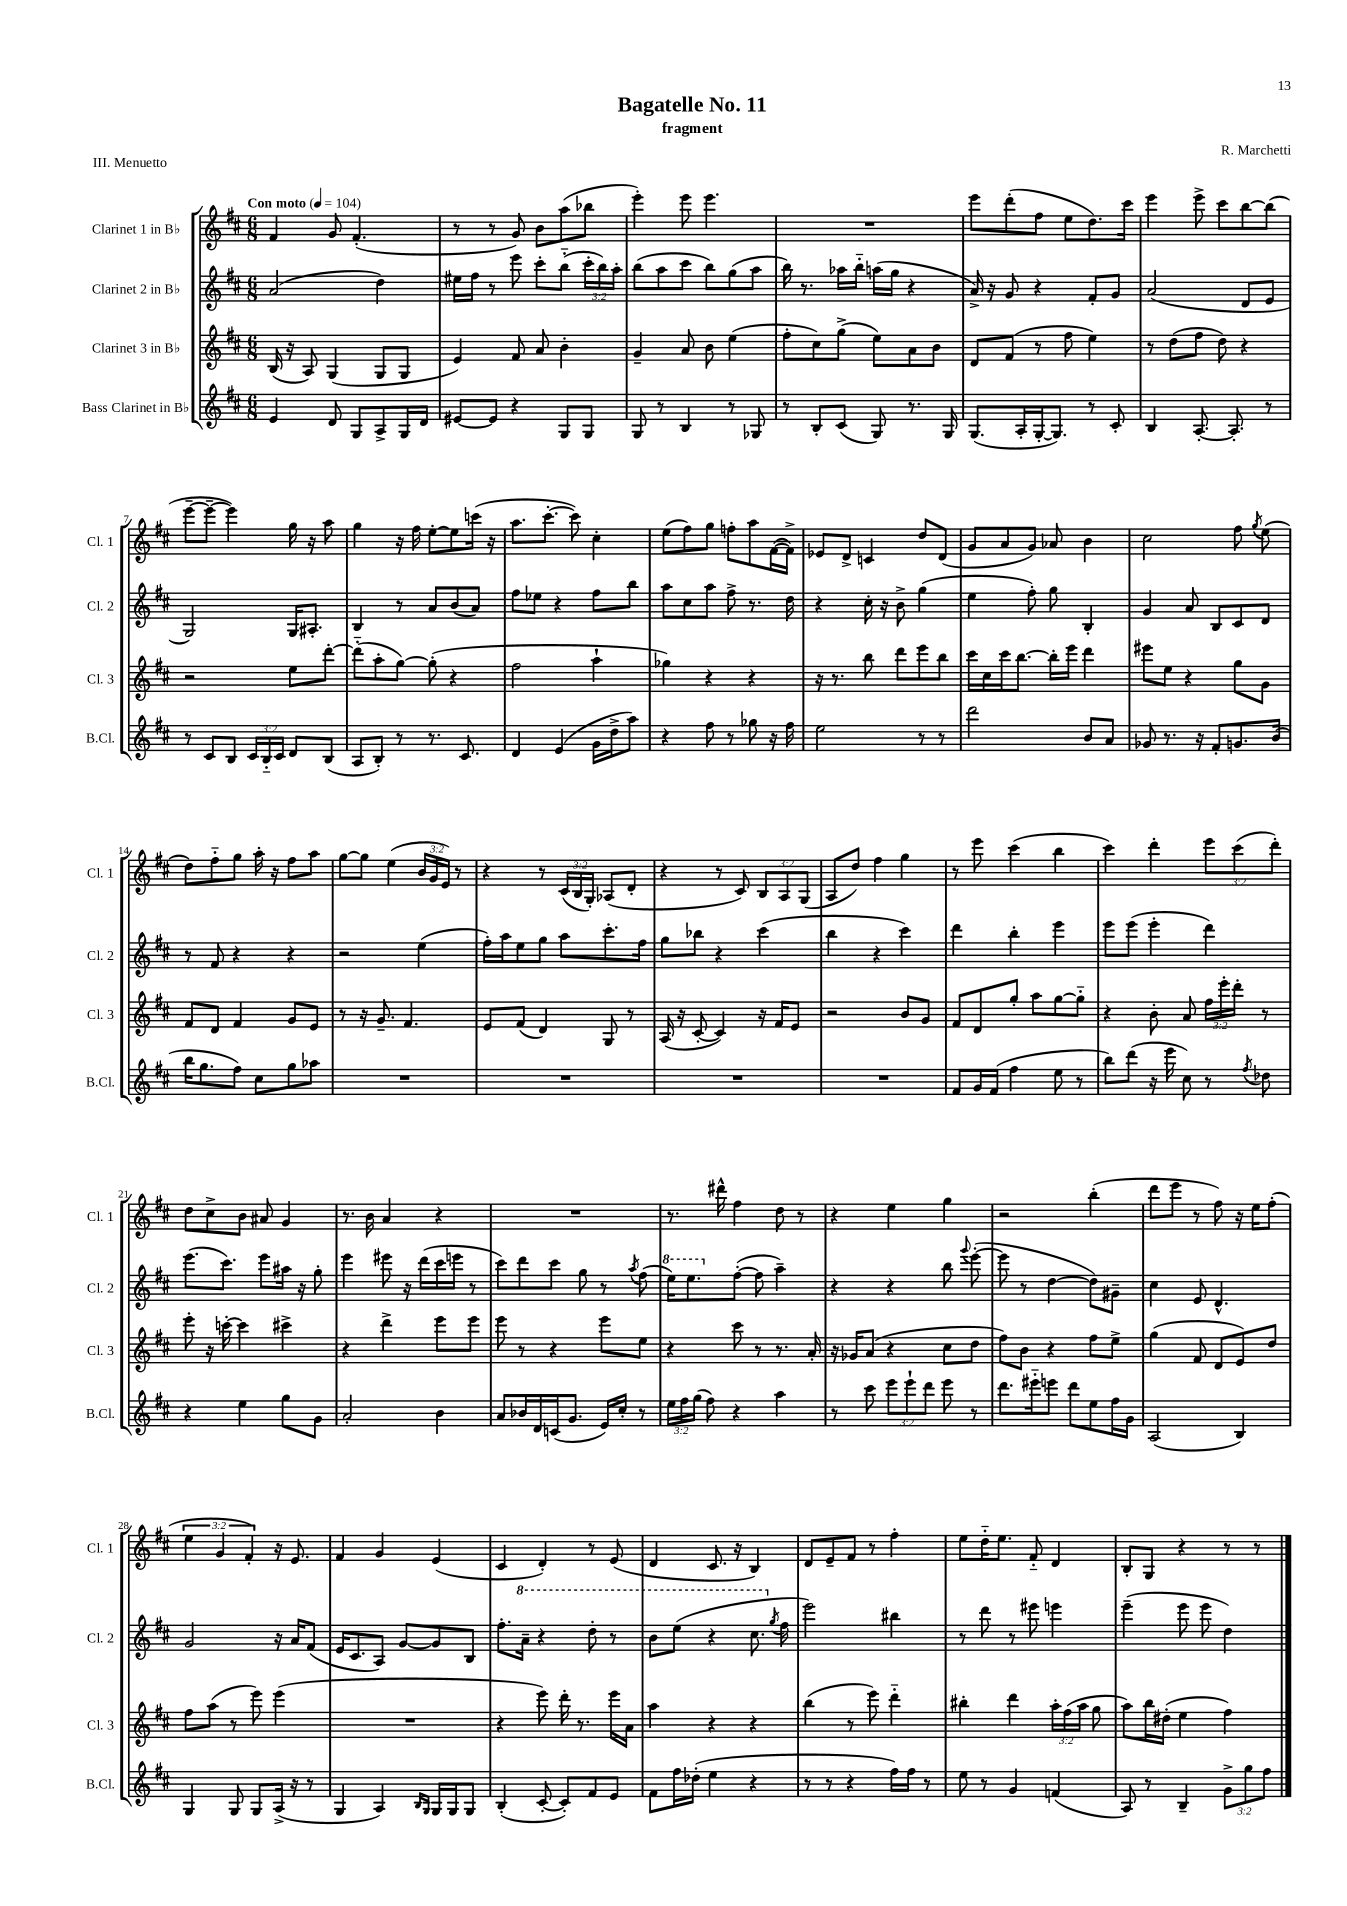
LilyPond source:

\header { title = "Bagatelle No. 11" composer = "R. Marchetti" subtitle = "fragment" piece = "III. Menuetto" }
<<
\new StaffGroup <<
\new Staff = "s0" \with { instrumentName = "Clarinet 1 in Bb" shortInstrumentName = "Cl. 1" } {
    \clef treble \key d \major \numericTimeSignature \time 6/8 \override Staff.TupletNumber.text = #tuplet-number::calc-fraction-text \tempo "Con moto" 4 = 104
    \autoBeamOff fis'4 g'8 fis'4.-.( |
    r8 r8 g'8) b'8[ a''8( bes''8] |
    e'''4-.) e'''8 e'''4. |
    R2. |
    e'''8[ d'''8-.( fis''8] e''8[ d''8.) cis'''16] |
    e'''4 e'''8-> cis'''8[ b''8~ b''8]( |
    e'''8[~-- e'''8]~-- e'''4) g''16 r16 a''8 |
    g''4 r16 fis''16 e''8[~-. e''8 c'''16]( r16 |
    a''8.[ cis'''8.]~-. cis'''8) cis''4-. |
    e''8[( fis''8) g''8] f''8[-. a''8 fis'16~( fis'16]->) |
    ees'8[ d'8]-> c'4 d''8[ d'8]( |
    g'8[ a'8 g'8]) aes'8 b'4 |
    cis''2 fis''8 \acciaccatura { g''8 } e''8( |
    d''8[) fis''8-_ g''8] a''16-. r16 fis''8[ a''8] |
    g''8[~ g''8] e''4( \tuplet 3/2 { b'16[ g'16 e'16]) } r8 |
    r4 r8 \tuplet 3/2 { cis'16[( b16 g16]-.) } aes8[( d'8]-. |
    r4 r8 cis'8) \tuplet 3/2 { b8[ a8 g8]( } |
    a8[ d''8]) fis''4 g''4 |
    r8 e'''8 cis'''4( b''4 |
    cis'''4) d'''4-. \tuplet 3/2 { e'''8[ cis'''8( d'''8]-.) } |
    d''8[ cis''8-> b'8] ais'8 g'4 |
    r8. b'16 a'4 r4 |
    R2. |
    r8. dis'''16-^ fis''4 d''8 r8 |
    r4 e''4 g''4 |
    r2 b''4-.( |
    d'''8[ e'''8] r8 fis''8) r16 e''16[ fis''8]-.( |
    \tuplet 3/2 { e''4 g'4 fis'4-.) } r16 e'8. |
    fis'4 g'4 e'4( |
    cis'4 d'4-.) r8 e'8( |
    d'4 cis'8. r16 b4) |
    d'8[ e'8-- fis'8] r8 fis''4-. |
    e''8[ d''16-_ e''8.] fis'8-_ d'4 |
    b8[-. g8] r4 r8 r8 \bar "|." |
}
\new Staff = "s1" \with { instrumentName = "Clarinet 2 in Bb" shortInstrumentName = "Cl. 2" } {
    \clef treble \key d \major \numericTimeSignature \time 6/8 \override Staff.TupletNumber.text = #tuplet-number::calc-fraction-text
    \autoBeamOff a'2( d''4) |
    eis''16[ fis''16] r8 e'''8 cis'''8[-. b''8]-_( \tuplet 3/2 { cis'''16[-. b''16) a''16]-. } |
    b''8[( a''8 cis'''8] b''8[) g''8( a''8] |
    b''16) r8. aes''16[ b''16]-_ a''16[( g''16] r4 |
    a'16->) r16 g'8 r4 fis'8[-. g'8] |
    a'2( d'8[ e'8] |
    g2) g16[ ais8.]-. |
    b4 r8 a'8[ b'8( a'8]) |
    fis''8[ ees''8] r4 fis''8[ b''8] |
    a''8[ cis''8 a''8] fis''8-> r8. d''16 |
    r4 cis''16-. r16 b'8-> g''4( |
    e''4 fis''8-.) g''8 b4-. |
    g'4 a'8 b8[ cis'8 d'8] |
    r8 fis'8 r4 r4 |
    r2 e''4( |
    fis''16[-.) a''16 e''8 g''8] a''8[ cis'''8.-. fis''16] |
    g''8[ bes''8] r4 cis'''4( |
    b''4 r4 cis'''4) |
    d'''4 b''4-. e'''4 |
    e'''8[ e'''8]( e'''4-. d'''4) |
    e'''8.[( cis'''8.]) e'''8[ ais''16] r16 g''8-. |
    e'''4 eis'''8 r16 d'''16[( cis'''16 e'''16] r8 |
    cis'''8[) d'''8 cis'''8] g''8 r8 \acciaccatura { a''8 } fis''8( |
    \ottava #1 e'''16[) e'''8. \ottava #0 fis''8]~-.( fis''8 a''4--) |
    r4 r4 b''8 \appoggiatura { g'''8 } e'''8~-.( |
    e'''8 r8 d''4~ d''8[) gis'8]-- |
    cis''4 e'8 d'4.-^ |
    g'2 r16 a'16[ fis'8]( |
    e'16[ cis'8. a8]) g'8[~ g'8 b8] |
    fis''8.[-. \ottava #1 a''16]-- r4 d'''8-. r8 |
    b''8[ e'''8]( r4 cis'''8. \ottava #0 \acciaccatura { g''8 } fis''16 |
    e'''2) bis''4 |
    r8 d'''8 r8 eis'''8 e'''4 |
    e'''4--( e'''8 e'''8 d''4) \bar "|." |
}
\new Staff = "s2" \with { instrumentName = "Clarinet 3 in Bb" shortInstrumentName = "Cl. 3" } {
    \clef treble \key d \major \numericTimeSignature \time 6/8 \override Staff.TupletNumber.text = #tuplet-number::calc-fraction-text
    \autoBeamOff b16( r16 a8) g4( g8[ g8] |
    e'4) fis'8 a'8 b'4-. |
    g'4-- a'8 b'8 e''4( |
    fis''8[-. cis''8) g''8]->( e''8[) a'8 b'8] |
    d'8[ fis'8]( r8 fis''8 e''4) |
    r8 d''8[( fis''8] d''8) r4 |
    r2 e''8[ d'''8]~-. |
    d'''8[-_( a''8-. g''8]~) g''8-.( r4 |
    fis''2 a''4-! |
    ges''4) r4 r4 |
    r16 r8. b''8 d'''8[ e'''8 b''8] |
    cis'''16[ cis''16 cis'''16 b''8.]~ b''16[-. e'''16] d'''4 |
    eis'''8[ e''8] r4 g''8[ g'8] |
    fis'8[ d'8] fis'4 g'8[ e'8] |
    r8 r16 g'8.-- fis'4. |
    e'8[ fis'8]( d'4) g8 r8 |
    a16( r16 cis'8~-. cis'4) r16 fis'16[ e'8] |
    r2 b'8[ g'8] |
    fis'8[ d'8 g''8]-. a''8[ g''8~ g''8]-_ |
    r4 b'8-. a'8 \tuplet 3/2 { fis''16[ e'''16-. d'''16]-. } r8 |
    e'''8-. r16 c'''16~-. c'''4 cis'''4-> |
    r4 d'''4-> e'''8[ e'''8] |
    e'''8 r8 r4 e'''8[ e''8] |
    r4 cis'''8 r8 r8. a'16-. |
    r16 ges'16[ a'8]( r4 cis''8[ d''8] |
    fis''8[) b'8] r4 fis''8[ e''8]-> |
    g''4( fis'8 d'8[ e'8) d''8] |
    fis''8[ a''8]( r8 e'''8) e'''4( |
    R2. |
    r4 e'''8) d'''16-. r8. e'''16[ a'16] |
    a''4 r4 r4 |
    b''4( r8 e'''8) d'''4-_ |
    bis''4-. d'''4 \tuplet 3/2 { a''16[-. fis''16( a''16] } g''8 |
    a''8[) b''16 dis''16]-.( e''4 fis''4) \bar "|." |
}
\new Staff = "s3" \with { instrumentName = "Bass Clarinet in Bb" shortInstrumentName = "B.Cl." } {
    \clef treble \key d \major \numericTimeSignature \time 6/8 \override Staff.TupletNumber.text = #tuplet-number::calc-fraction-text
    \autoBeamOff e'4 d'8 g8[ a8-> g16 d'16] |
    eis'8[~ eis'8] r4 g8[ g8] |
    g8 r8 b4 r8 ges8 |
    r8 b8[-. cis'8]( g8) r8. g16 |
    g8.[( a16-. g16~-. g8.]) r8 cis'8-. |
    b4 a8.~-. a8.-. r8 |
    r8 cis'8[ b8] \tuplet 3/2 { cis'16[ b16-_ cis'16] } d'8[ b8]( |
    a8[ b8]-.) r8 r8. cis'8. |
    d'4 e'4( g'16[ d''16-> a''8]) |
    r4 fis''8 r8 ges''8 r16 fis''16 |
    e''2 r8 r8 |
    d'''2 b'8[ a'8] |
    ges'8 r8. r16 fis'8[-. g'8. b'16]( |
    b''16[ g''8. fis''8]) cis''8[ g''8 aes''8] |
    R2. |
    R2. |
    R2. |
    R2. |
    fis'8[ g'16 fis'16]( fis''4 e''8 r8 |
    b''8[) d'''8]( r16 e'''16 cis''8) r8 \acciaccatura { fis''8 } des''8 |
    r4 e''4 g''8[ g'8] |
    a'2-. b'4 |
    a'8[ bes'16 d'16 c'16( g'8.] e'16[) cis''16]-. r8 |
    \tuplet 3/2 { e''16[ fis''16 g''16]( } fis''8) r4 a''4 |
    r8 cis'''8 \tuplet 3/2 { e'''8[ e'''8-! d'''8] } e'''8 r8 |
    d'''8.[ eis'''16-_ e'''8] d'''8[ e''8 fis''16 g'16] |
    a2( b4) |
    g4 g8 g8[ a16]->( r16 r8 |
    g4 a4) \grace { b16[ g16] } g16[ g16 g8] |
    b4-.( cis'8~-. cis'8[-.) fis'8 e'8] |
    fis'8[ fis''16 des''16]-.( e''4 r4 |
    r8 r8 r4 fis''16[) fis''16] r8 |
    e''8 r8 g'4 f'4( |
    a8) r8 b4-- \tuplet 3/2 { g'8[-> g''8 fis''8] } \bar "|." |
}
>>
>>
